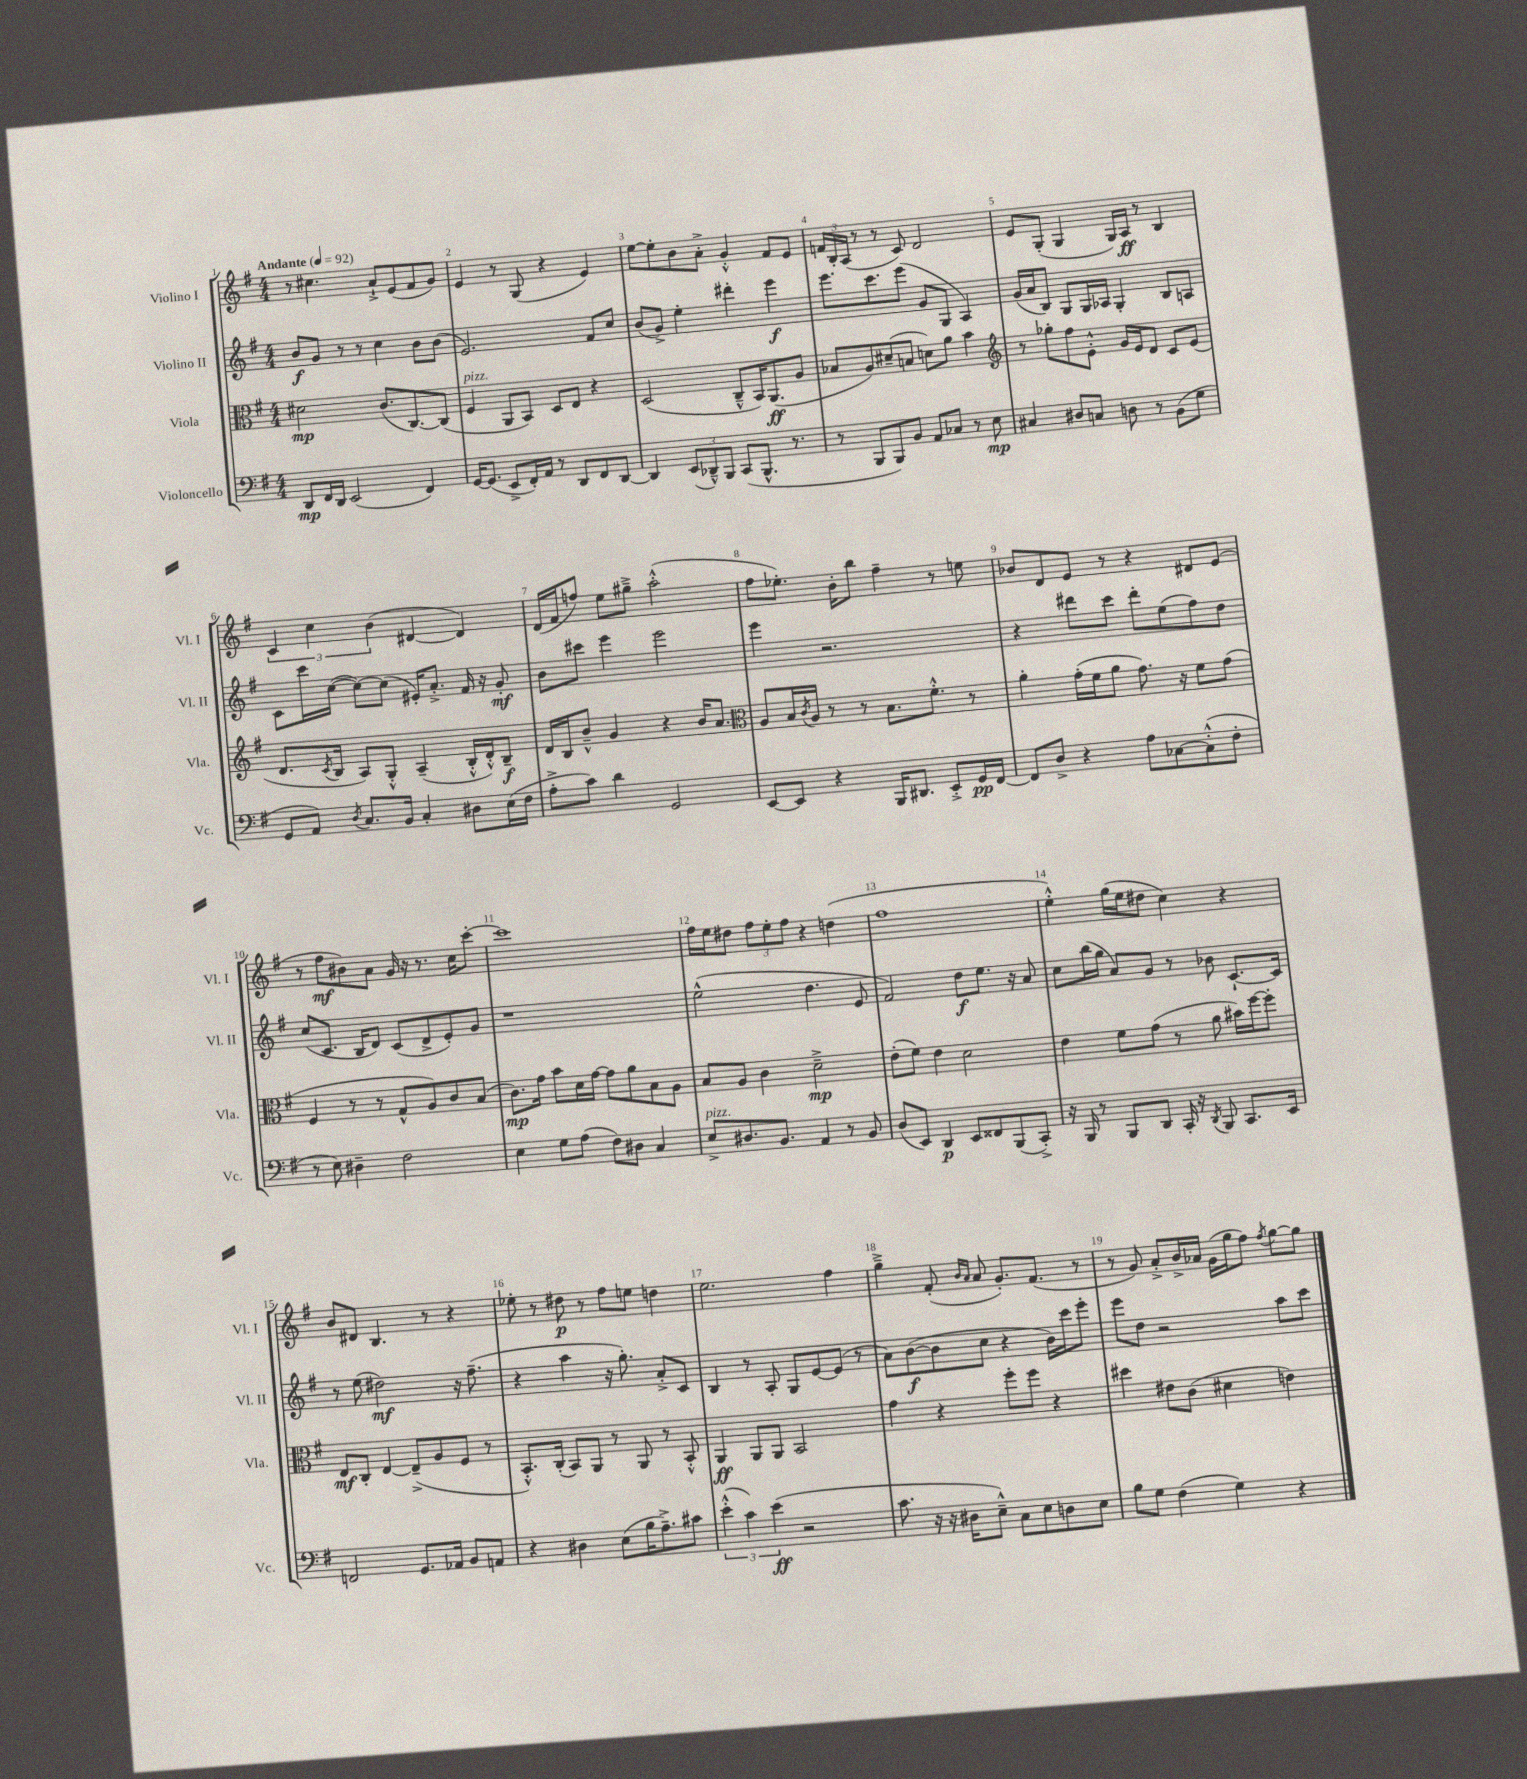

**kern	**dynam	**kern	**dynam	**kern	**dynam	**kern	**dynam
*part4	*part4	*part3	*part3	*part2	*part2	*part1	*part1
*staff4	*staff4	*staff3	*staff3	*staff2	*staff2	*staff1	*staff1
*I"Violoncello	*	*I"Viola	*	*I"Violino II	*	*I"Violino I	*
*I'Vc.	*	*I'Vla.	*	*I'Vl. II	*	*I'Vl. I	*
*clefF4	*	*clefC3	*	*clefG2	*	*clefG2	*
*k[f#]	*	*k[f#]	*	*k[f#]	*	*k[f#]	*
*M4/4	*	*M4/4	*	*M4/4	*	*M4/4	*
*MM92	*	*MM92	*	*MM92	*	*MM92	*
=1	=1	=1	=1	=1	=1	=1	=1
!	!	!	!	!	!	!LO:TX:a:B:t=Andante	!
8DD/L	mp	2d#X\	mp	8b/L	f	8r	.
16FF#/L	.	.	.	8g/J	.	4.cc#X\	.
16DD/JJ	.	.	.	.	.	.	.
(2EE/	.	.	.	8r	.	.	.
.	.	.	.	8r	.	.	.
.	.	(8.c/L	.	4cc\	.	8a`^/L	.
.	.	.	.	.	.	(8e/	.
.	.	[8.C/)	.	.	.	.	.
4FF#/)	.	.	.	8b\L	.	8f#/	.
.	.	(8C/J]	.	(8b\J	.	8g/J)	.
=2	=2	=2	=2	=2	=2	=2	=2
!	!	!LO:TX:a:i:t=pizz.	!	!	!	!	!
[16GG/KL	.	4F#/	.	2.e/)	.	4e/	.
(8.GG/J]	.	.	.	.	.	.	.
8EE^/L	.	8AA/L	.	.	.	8r	.
16FF#'/L)	.	8BB/J)	.	.	.	(8G/	.
16AA/JJ	.	.	.	.	.	.	.
8r	.	8D/L	.	.	.	4r	.
8DD/L	.	8E/J	.	.	.	.	.
8FF#/	.	4r	.	8f#/L	.	4e/)	.
[8DD/J	.	.	.	8cc/J	.	.	.
=3	=3	=3	=3	=3	=3	=3	=3
4DD/]	.	(2D/	.	(8b/L	.	[8ee\L	.
.	.	.	.	8g^/J)	.	8ee'\]	.
(12EE/L	.	.	.	4ee'\	.	8b\	.
12DD-X~^^/)	.	.	.	.	.	.	.
.	.	.	.	.	.	8a'^\J	.
12BBB/J	.	.	.	.	.	.	.
(8CC/L	.	8C~^^/L	.	4ddd#X'\	.	4g'^^/	.
8.BBB^^/J	.	16BB/K)	.	.	.	.	.
.	.	(8.AA/	ff	.	.	.	.
.	.	.	.	4eee\	f	8f#/L	.
8.r	.	.	.	.	.	.	.
.	.	8A/J	.	.	.	8e/J	.
=4	=4	=4	=4	=4	=4	=4	=4
8r	.	8B-X/L	.	8.eee\L	.	24fn/LL	.
.	.	.	.	.	.	24B'/	.
.	.	.	.	.	.	(24A/JJ	.
8BBB/L	.	8A/)	.	.	.	8r	.
.	.	.	.	8.ccc\	.	.	.
8BBB/)	.	(8d#X~/	.	.	.	8r	.
8BB/J	.	8Bn/J	.	(8eee\J	.	8c/)	.
8AA/L	.	8dn\L)	.	8g/L	.	2d/	.
8C-X/J	.	8a\J	.	8G/J	.	.	.
8r	.	4b\	.	4A/)	.	.	.
8E\	mp	.	.	.	.	.	.
=5	=5	=5	=5	=5	=5	=5	=5
*	*	*clefG2	*	*	*	*	*
4C#X/	.	8r	.	(16g/LL	.	8e/L	.
.	.	.	.	16a/J	.	.	.
.	.	8gg-X'\L	.	8B/J)	.	(8G'/J	.
8D#X/L	.	8ff#\	.	8G/L	.	4G/	.
8Cn/J	.	8e'^^\J	.	16G/L	.	.	.
.	.	.	.	16A-X/JJ	.	.	.
8Dn\	.	16g/LL	.	4G'/	.	16G/LL)	.
.	.	16e/J	.	.	.	16A/JJ	ff
8r	.	8d/J	.	.	.	8r	.
(8BB\L	.	8c/L	.	8B/L	.	4B/	.
8G\J	.	(8e/J	.	8An/J	.	.	.
!!LO:LB:g=z
=6	=6	=6	=6	=6	=6	=6	=6
8GG/L	.	8.d/L	.	8c\L	.	6c/	.
8AA/J)	.	.	.	16ccc\L	.	.	.
.	.	.	.	.	.	6cc\	.
.	.	8qc/	.	.	.	.	.
.	.	16B/Jk	.	([16cc\JJ	.	.	.
8qD/	.	.	.	.	.	.	.
8.C/L	.	8A/L)	.	8cc\L_)	.	.	.
.	.	.	.	.	.	(6b\	.
.	.	8G'^^/J	.	(8cc\J]	.	.	.
16BB/Jk	.	.	.	.	.	.	.
4C'/	.	(4A~/	.	16e#X'/KL)	.	[4d#X/	.
.	.	.	.	8.a'^/J	.	.	.
8D#X\L	.	16B'^^/LL	.	16f#/	.	4d#/])	.
.	.	16d'^^/J)	.	16r	.	.	.
(16E\L	.	8B~/J	f	8g'/	mf	.	.
16F#\JJ	.	.	.	.	.	.	.
=7	=7	=7	=7	=7	=7	=7	=7
8A'^\L	.	16d/LL	.	8b\L	.	(16d/LL	.
.	.	16B/J	.	.	.	16f#/J	.
8c\J)	.	8b~^^/J	.	8ccc#X\J	.	8ffn/J)	.
4d\	.	4g/	.	4eee\	.	8ee\L	.
.	.	.	.	.	.	8gg#X~^\J	.
2GG/	.	4r	.	2eee\	.	(2aa'^^\	.
.	.	16b/KL	.	.	.	.	.
.	.	8.a/J	.	.	.	.	.
=8	=8	=8	=8	=8	=8	=8	=8
*	*	*clefC3	*	*	*	*	*
[8EE/L	.	8A/L	.	4eee\	.	8ff#\L	.
8EE/J]	.	16B/L	.	.	.	8.ee-X'\J)	.
.	.	8qc/	.	.	.	.	.
.	.	16A/JJ	.	.	.	.	.
4r	.	8r	.	2.r	.	.	.
.	.	.	.	.	.	16b'\KL	.
.	.	8r	.	.	.	8bb\J	.
16BBB/KL	.	8.B\L	.	.	.	4ff#~\	.
8.DD#X/J	.	.	.	.	.	.	.
.	.	8.f#'^^\J	.	.	.	.	.
8EE'^/L	.	.	.	.	.	8r	.
16GG/L	pp	8r	.	.	.	8een\	.
[16FF#/JJ	.	.	.	.	.	.	.
=9	=9	=9	=9	=9	=9	=9	=9
8FF#/L]	.	4a'\	.	4r	.	8b-X/L	.
8D^/J	.	.	.	.	.	8d/	.
4r	.	(16g'\LL	.	8ddd#X\L	.	8e/J	.
.	.	16f#\J	.	.	.	.	.
.	.	8a\J	.	8ccc\J	.	8r	.
8A\L	.	8.g\)	.	8ddd#'\L	.	4r	.
[8C-X\	.	.	.	(8ee\	.	.	.
.	.	16r	.	.	.	.	.
(8C-'^^\]	.	8f#\L	.	8ff#\)	.	8d#X/L	.
8F#'\J	.	(8g\J	.	8dd\J	.	(8e/J	.
!!LO:LB:g=z
=10	=10	=10	=10	=10	=10	=10	=10
8r	.	4F#/	.	(8cc/L	.	8r	.
8E\)	.	.	.	8.c/J	.	8ff#\L	mf
4D#X~\	.	8r	.	.	.	8b#X\)	.
.	.	.	.	16B/KL	.	.	.
.	.	8r	.	8d/J)	.	8a\J	.
2F#\	.	8G^^/L	.	(8c/L	.	16g/	.
.	.	.	.	.	.	16r	.
.	.	8A/)	.	8d^/	.	8.r	.
.	.	8c/	.	8e'/)	.	.	.
.	.	.	.	.	.	16cc\KL	.
.	.	(8B/J	.	8g/J	.	[8ccc'\J	.
=11	=11	=11	=11	=11	=11	=11	=11
4E\	.	8.c\L)	mp	1r	.	1ccc]	.
.	.	16g\Jk	.	.	.	.	.
8G\L	.	8b\L	.	.	.	.	.
(8A\J	.	16d\L	.	.	.	.	.
.	.	[16g\JJ	.	.	.	.	.
8F#\L)	.	8g\L]	.	.	.	.	.
8D#X\J	.	8a\	.	.	.	.	.
4C/	.	8B\	.	.	.	.	.
.	.	8A\J	.	.	.	.	.
=12	=12	=12	=12	=12	=12	=12	=12
!LO:TX:a:i:t=pizz.	!	!	!	!	!	!	!
8E^/L	.	8B/L	.	(2ee^^\	.	16ff#\LL	.
.	.	.	.	.	.	16ee\J	.
8.D#X/	.	8A/J	.	.	.	8dd#X\J	.
.	.	4c\	.	.	.	12ff#\L	.
8.BB/J	.	.	.	.	.	.	.
.	.	.	.	.	.	12ee'\	.
.	.	.	.	.	.	12ff#\J	.
4AA/	.	2d~^\	mp	4.dd\	.	4r	.
8r	.	.	.	.	.	(4ddn\	.
8BB/	.	.	.	8e/	.	.	.
=13	=13	=13	=13	=13	=13	=13	=13
(8D/L	.	(8e'\L	.	2f#/)	.	1ff#	.
8EE/J)	.	8f#\J)	.	.	.	.	.
4DD/	p	4e\	.	.	.	.	.
8EE/L	.	2d\	.	8dd\L	f	.	.
8FF##X/	.	.	.	8.ee\J	.	.	.
(8BBB/	.	.	.	.	.	.	.
.	.	.	.	16r	.	.	.
8CC'^/J)	.	.	.	8a/	.	.	.
=14	=14	=14	=14	=14	=14	=14	=14
16r	.	4e\	.	8cc\L	.	4ee'^^\)	.
16BBB/	.	.	.	.	.	.	.
8r	.	.	.	(16bb\L	.	.	.
.	.	.	.	16gg\JJ	.	.	.
8BBB/L	.	8f#\L	.	8a/L)	.	(16gg\LL	.
.	.	.	.	.	.	16ee\J	.
8DD/J	.	(8g\J	.	8g/J	.	8dd#X\J	.
16CC'/	.	8r	.	8r	.	4cc\)	.
16r	.	.	.	.	.	.	.
8qDD/	.	.	.	.	.	.	.
8BBB/	.	8a\	.	8b-X\	.	.	.
8.CC/L	.	16b#X\LL)	.	[8.c`/L	.	4r	.
.	.	[16ff#\J	.	.	.	.	.
.	.	8ff#'\J]	.	.	.	.	.
16EE/Jk	.	.	.	16c/Jk]	.	.	.
!!LO:LB:g=z
=15	=15	=15	=15	=15	=15	=15	=15
2FFn/	.	8E/L	mf	8r	.	8b/L	.
.	.	8C'/J	.	(8ee\	.	8d#X/J	.
.	.	[4E/	.	2dd#X\)	mf	4.B/	.
8.GG/L	.	(8E~^/L]	.	.	.	.	.
.	.	8A/	.	.	.	8r	.
16AA-X/Jk	.	.	.	.	.	.	.
8BB/L	.	8F#/J	.	16r	.	4r	.
.	.	.	.	(8.ff#~\	.	.	.
8AAn/J	.	8r	.	.	.	.	.
=16	=16	=16	=16	=16	=16	=16	=16
4r	.	8.BB'^^/L)	.	4r	.	8ee-X'\	.
.	.	.	.	.	.	8r	.
.	.	(16C'/Jk	.	.	.	.	.
4D#X\	.	8BB/L)	.	4aa\	.	8dd#X\	p
.	.	8AA/J	.	.	.	8r	.
(8E\L	.	8r	.	16r	.	8ff#\L	.
.	.	.	.	8.gg'\)	.	.	.
16B\K	.	8AA/	.	.	.	8een\J	.
8.A~^\)	.	.	.	.	.	.	.
.	.	8r	.	8a'^/L	.	4ddn\	.
8c#X\J	.	8BB'^^/	.	8c/J	.	.	.
=17	=17	=17	=17	=17	=17	=17	=17
(6e'^^\	.	4AA/	ff	4B/	.	2.ee\	.
6c\)	.	.	.	.	.	.	.
.	.	8AA/L	.	8r	.	.	.
(6e\	ff	.	.	.	.	.	.
.	.	8AA/J	.	8A'/	.	.	.
2r	.	2BB/	.	8G/L	.	.	.
.	.	.	.	[8e/	.	.	.
.	.	.	.	(8e/J]	.	4ff#\	.
.	.	.	.	8r	.	.	.
=18	=18	=18	=18	=18	=18	=18	=18
8.c\	.	4g\	.	8a\L)	.	4gg~^\	.
.	.	.	.	([8b\	f	.	.
16r	.	.	.	.	.	.	.
16r	.	4r	.	8b\]	.	(8f#'/	.
16D#X\KL	.	.	.	.	.	.	.
.	.	.	.	.	.	16qqb/LL	.
.	.	.	.	.	.	16qqa/JJ	.
8E~^^\J)	.	.	.	8cc\J	.	8a/	.
8C\L	.	8ff#'\L	.	4r	.	8.g'/L)	.
8E\	.	8ff#\J	.	.	.	.	.
.	.	.	.	.	.	(8.f#/J	.
8Dn\	.	4r	.	16b\LL)	.	.	.
.	.	.	.	16ccc\J	.	.	.
8E\J	.	.	.	8eee'\J	.	8r	.
=19	=19	=19	=19	=19	=19	=19	=19
8B\L	.	4dd#X\	.	8eee\L	.	8r	.
8G\J	.	.	.	8dd\J	.	8g/)	.
(4F#\	.	8e#X\L	.	2r	.	8a'^/L	.
.	.	(8c\J	.	.	.	16b^/L	.
.	.	.	.	.	.	16a-X/JJ	.
4G\)	.	4d#X\	.	.	.	(16g\LL	.
.	.	.	.	.	.	16gg\J	.
.	.	.	.	.	.	8ff#\J)	.
.	.	.	.	.	.	8qff#/	.
4r	.	4en\)	.	8aa\L	.	[8gg\L	.
.	.	.	.	8ccc\J	.	8gg\J]	.
==	==	==	==	==	==	==	==
*-	*-	*-	*-	*-	*-	*-	*-
